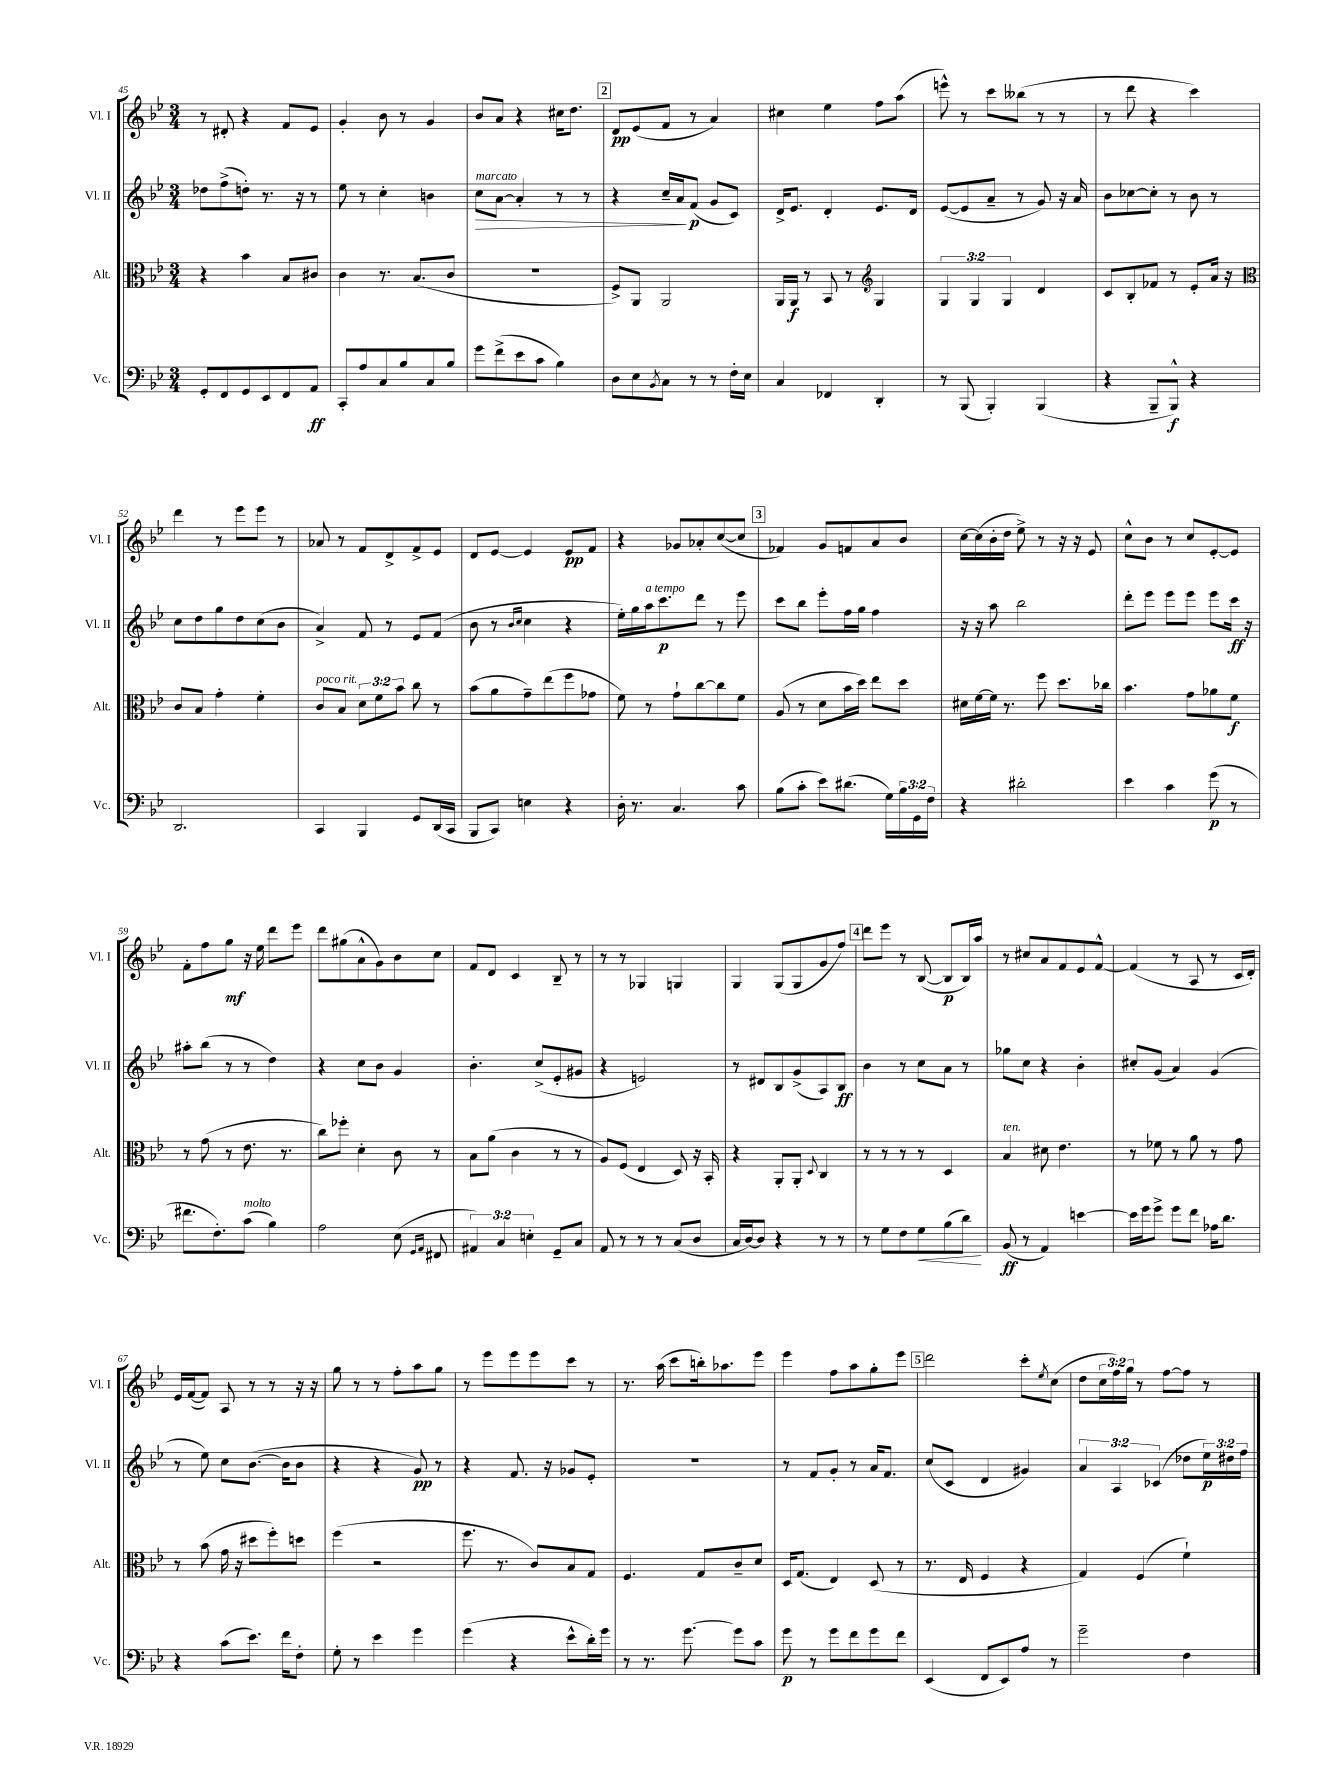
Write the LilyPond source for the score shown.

<<
\new StaffGroup <<
\new Staff = "s0" \with { instrumentName = "Vl. I" shortInstrumentName = "Vl. I" } {
    \clef treble \key bes \major \numericTimeSignature \time 3/4 \override Staff.TupletNumber.text = #tuplet-number::calc-fraction-text
    r8 dis'8-. r4 f'8 ees'8 |
    g'4-. bes'8 r8 g'4 |
    bes'8 a'8 r4 cis''16 d''8. |
    \mark \markup { \box "2" } d'8\pp ees'8( f'8 r8 a'4) |
    cis''4 ees''4 f''8 a''8( |
    e'''8-^) r8 c'''8 beses''8( r8 r8 |
    r8 d'''8 r4 c'''4) |
    d'''4 r8 ees'''8 ees'''8 r8 |
    aes'8 r8 f'8 d'8-> f'8-> ees'8 |
    d'8 ees'8~ ees'4 ees'8\pp f'8 |
    r4 ges'8 aes'8-. c''8~( c''8 |
    \mark \markup { \box "3" } fes'4) g'8 f'8 a'8 bes'8 |
    c''16~ c''16( bes'16-. d''16 ees''8->) r8 r16 r16 ees'8 |
    c''8-^ bes'8 r8 c''8 ees'8~-. ees'8 |
    f'8-. f''8 g''8\mf r16 ees''16 d'''8 ees'''8 |
    d'''8 gis''8( a'8-^ g'8) bes'8 c''8 |
    f'8 d'8 c'4 bes8-- r8 |
    r8 r8 ges4 g4 |
    g4 g8( g8 g'8 f''8) |
    \mark \markup { \box "4" } d'''8 ees'''8 r8 bes8~( bes8\p bes16) a''16 |
    r8 cis''8 a'8 f'8 ees'8 f'8~-^ |
    f'4( r8 a8 r8 c'16 d'16-.) |
    ees'16 f'16~( f'8) a8 r8 r8 r16 r16 |
    g''8 r8 r8 f''8-. a''8 g''8 |
    r8 ees'''8 ees'''8 ees'''8 c'''8 r8 |
    r8. a''16( c'''8 b''16-.) aes''8. ees'''8 |
    ees'''4 f''8 a''8 g''8-. ees'''8 |
    \mark \markup { \box "5" } d'''2 c'''8-. \acciaccatura { ees''8 } c''8( |
    d''8 \tuplet 3/2 { c''16 f''16) g''16 } r8 f''8~ f''8 r8 \bar "|." |
}
\new Staff = "s1" \with { instrumentName = "Vl. II" shortInstrumentName = "Vl. II" } {
    \clef treble \key bes \major \numericTimeSignature \time 3/4 \override Staff.TupletNumber.text = #tuplet-number::calc-fraction-text
    des''8 f''8->( d''8-.) r8. r16 r8 |
    ees''8 r8 c''4-. b'4 |
    c''8\>^\markup { \italic "marcato" } a'8~ a'4-. r8 r8 |
    \mark \markup { \box "2" } r4 c''16-- a'16\! f'8\p( g'8 c'8) |
    d'16-> ees'8. d'4-. ees'8. d'16 |
    ees'8~( ees'8 a'8-- r8 g'8) r16 a'16 |
    bes'8 ces''8~ ces''8-. r8 bes'8 r8 |
    c''8 d''8 g''8 d''8 c''8( bes'8 |
    a'4->) f'8 r8 ees'8 f'8( |
    bes'8 r8 \grace { bes'16 c''16 } c''4 r4 |
    ees''16-.) g''16 a''16^\markup { \italic "a tempo" } c'''8.\p d'''8 r8 ees'''8 |
    \mark \markup { \box "3" } c'''8 bes''8 ees'''8-. f''16 g''16 f''4 |
    r16 r16 a''8 bes''2 |
    d'''8-. ees'''8 ees'''8 ees'''8 ees'''8 c'''16\ff r16 |
    ais''8-. bes''8( r8 r8 d''4) |
    r4 c''8 bes'8 g'4 |
    bes'4.-. c''8->( ees'8-. gis'8 |
    r4 e'2) |
    r8 dis'8 bes8 g'8->( a8) bes8\ff |
    \mark \markup { \box "4" } bes'4 r8 c''8 a'8 r8 |
    ges''8 c''8 r4 bes'4-. |
    cis''8-. g'8( a'4) g'4( |
    r8 ees''8) c''8 bes'8.~( bes'16 bes'8 |
    r4 r4 g'8\pp) r8 |
    r4 f'8. r16 ges'8 ees'8-. |
    R2. |
    r8 f'8 g'8-. r8 a'16 f'8. |
    \mark \markup { \box "5" } c''8( c'8 d'4 gis'4) |
    \tuplet 3/2 { a'4 a4 ces'4( } des''8 \tuplet 3/2 { ees''16\p) dis''16 f''16 } \bar "|." |
}
\new Staff = "s2" \with { instrumentName = "Alt." shortInstrumentName = "Alt." } {
    \clef alto \key bes \major \numericTimeSignature \time 3/4 \override Staff.TupletNumber.text = #tuplet-number::calc-fraction-text
    r4 bes'4 bes8 cis'8 |
    c'4 r8. bes8.( c'8 |
    R2. |
    \mark \markup { \box "2" } f8->) a,8 a,2 |
    a,16 a,16\f r8 bes,8 r8 \clef treble g4 |
    \tuplet 3/2 { g4 g4 g4 } d'4 |
    c'8 bes8-. fes'8 r8 ees'8-. a'16 r16 |
    \clef alto c'8 bes8 g'4-. f'4-. |
    c'8^\markup { \italic "poco rit." } bes8 \tuplet 3/2 { d'8 f'8 bes'8 } c''8 r8 |
    bes'8( a'8 g'8--) ees''8( f''8 ges'8 |
    f'8) r8 g'8-! c''8~ c''8 f'8 |
    \mark \markup { \box "3" } a8( r8 d'8 bes'16 d''16) ees''8 d''8 |
    dis'16 f'16~ f'16 r8. f''8 d''8. ces''16 |
    bes'4. g'8 aes'8 f'8\f |
    r8 g'8( r8 ees'8. r8. |
    c''8) fes''8-. d'4-. c'8 r8 |
    bes8 a'8( c'4 r8 r8 |
    a8) f8( ees4 d8) r16 bes,16-. |
    r4 a,8-. a,8-. \appoggiatura { d8 } c4 |
    \mark \markup { \box "4" } r8 r8 r8 r8 d4 |
    bes4^\markup { \italic "ten." } dis'8 ees'4. |
    r8 fes'8 r8 a'8 r8 g'8 |
    r8 bes'8( g'16 r16 dis''8 f''8-.) d''8 |
    f''4( r2 |
    f''8. r8. c'8) bes8 g8 |
    f4. g8 c'8-- d'8 |
    d16 g8.( ees4) d8( r8 |
    \mark \markup { \box "5" } r8. ees16 f4 r4 |
    g4) f4( f'4-!) \bar "|." |
}
\new Staff = "s3" \with { instrumentName = "Vc." shortInstrumentName = "Vc." } {
    \clef bass \key bes \major \numericTimeSignature \time 3/4 \override Staff.TupletNumber.text = #tuplet-number::calc-fraction-text
    g,8-. f,8 g,8 ees,8 f,8 a,8\ff |
    c,8-. a8 c8 bes8 c8 bes8 |
    g'8 f'8->( ees'8 c'8 bes4) |
    \mark \markup { \box "2" } d8 ees8 \acciaccatura { bes,8 } c8 r8 r8 f16-. ees16 |
    c4 fes,4 d,4-. |
    r8 bes,,8( bes,,4-.) bes,,4( |
    r4 bes,,8-- bes,,8-^\f) r4 |
    d,2. |
    c,4 bes,,4 g,8 d,16( c,16 |
    bes,,8 c,8) e4 r4 |
    d16-. r8. c4. c'8 |
    \mark \markup { \box "3" } bes8( c'8-. ees'8) dis'8.( g16) \tuplet 3/2 { bes16 g,16 f16 } |
    r4 dis'2-. |
    ees'4 c'4 g'8\p( r8 |
    fis'8. f8.-.) c'8^\markup { \italic "molto" }( bes4) |
    a2 ees8( \grace { g,16 a,16 } fis,8 |
    \tuplet 3/2 { ais,4) c4 e4-. } g,8-- c8 |
    a,8 r8 r8 r8 c8( d8 |
    c16 d16~) d8 r4 r8 r8 |
    \mark \markup { \box "4" } r8 g8 f8 g8\< bes8( d'8\!) |
    bes,8\ff( r8 a,4) e'4~ |
    e'16 g'16 g'8-> g'8 f'8 aes16 d'8. |
    r4 c'8( ees'8.) f'16 f8-. |
    g8-. r8 ees'4 g'4 |
    g'4( r4 ees'8-^ d'16-.) g'16 |
    r8 r8. g'8.~ g'8 c'8 |
    g'8\p r8 g'8 f'8 g'8 f'8 |
    \mark \markup { \box "5" } ees,4( f,8 ees,8) a8 r8 |
    g'2-- f4 \bar "|." |
}
>>
>>
\layout { \context { \Score currentBarNumber = #45 } }
